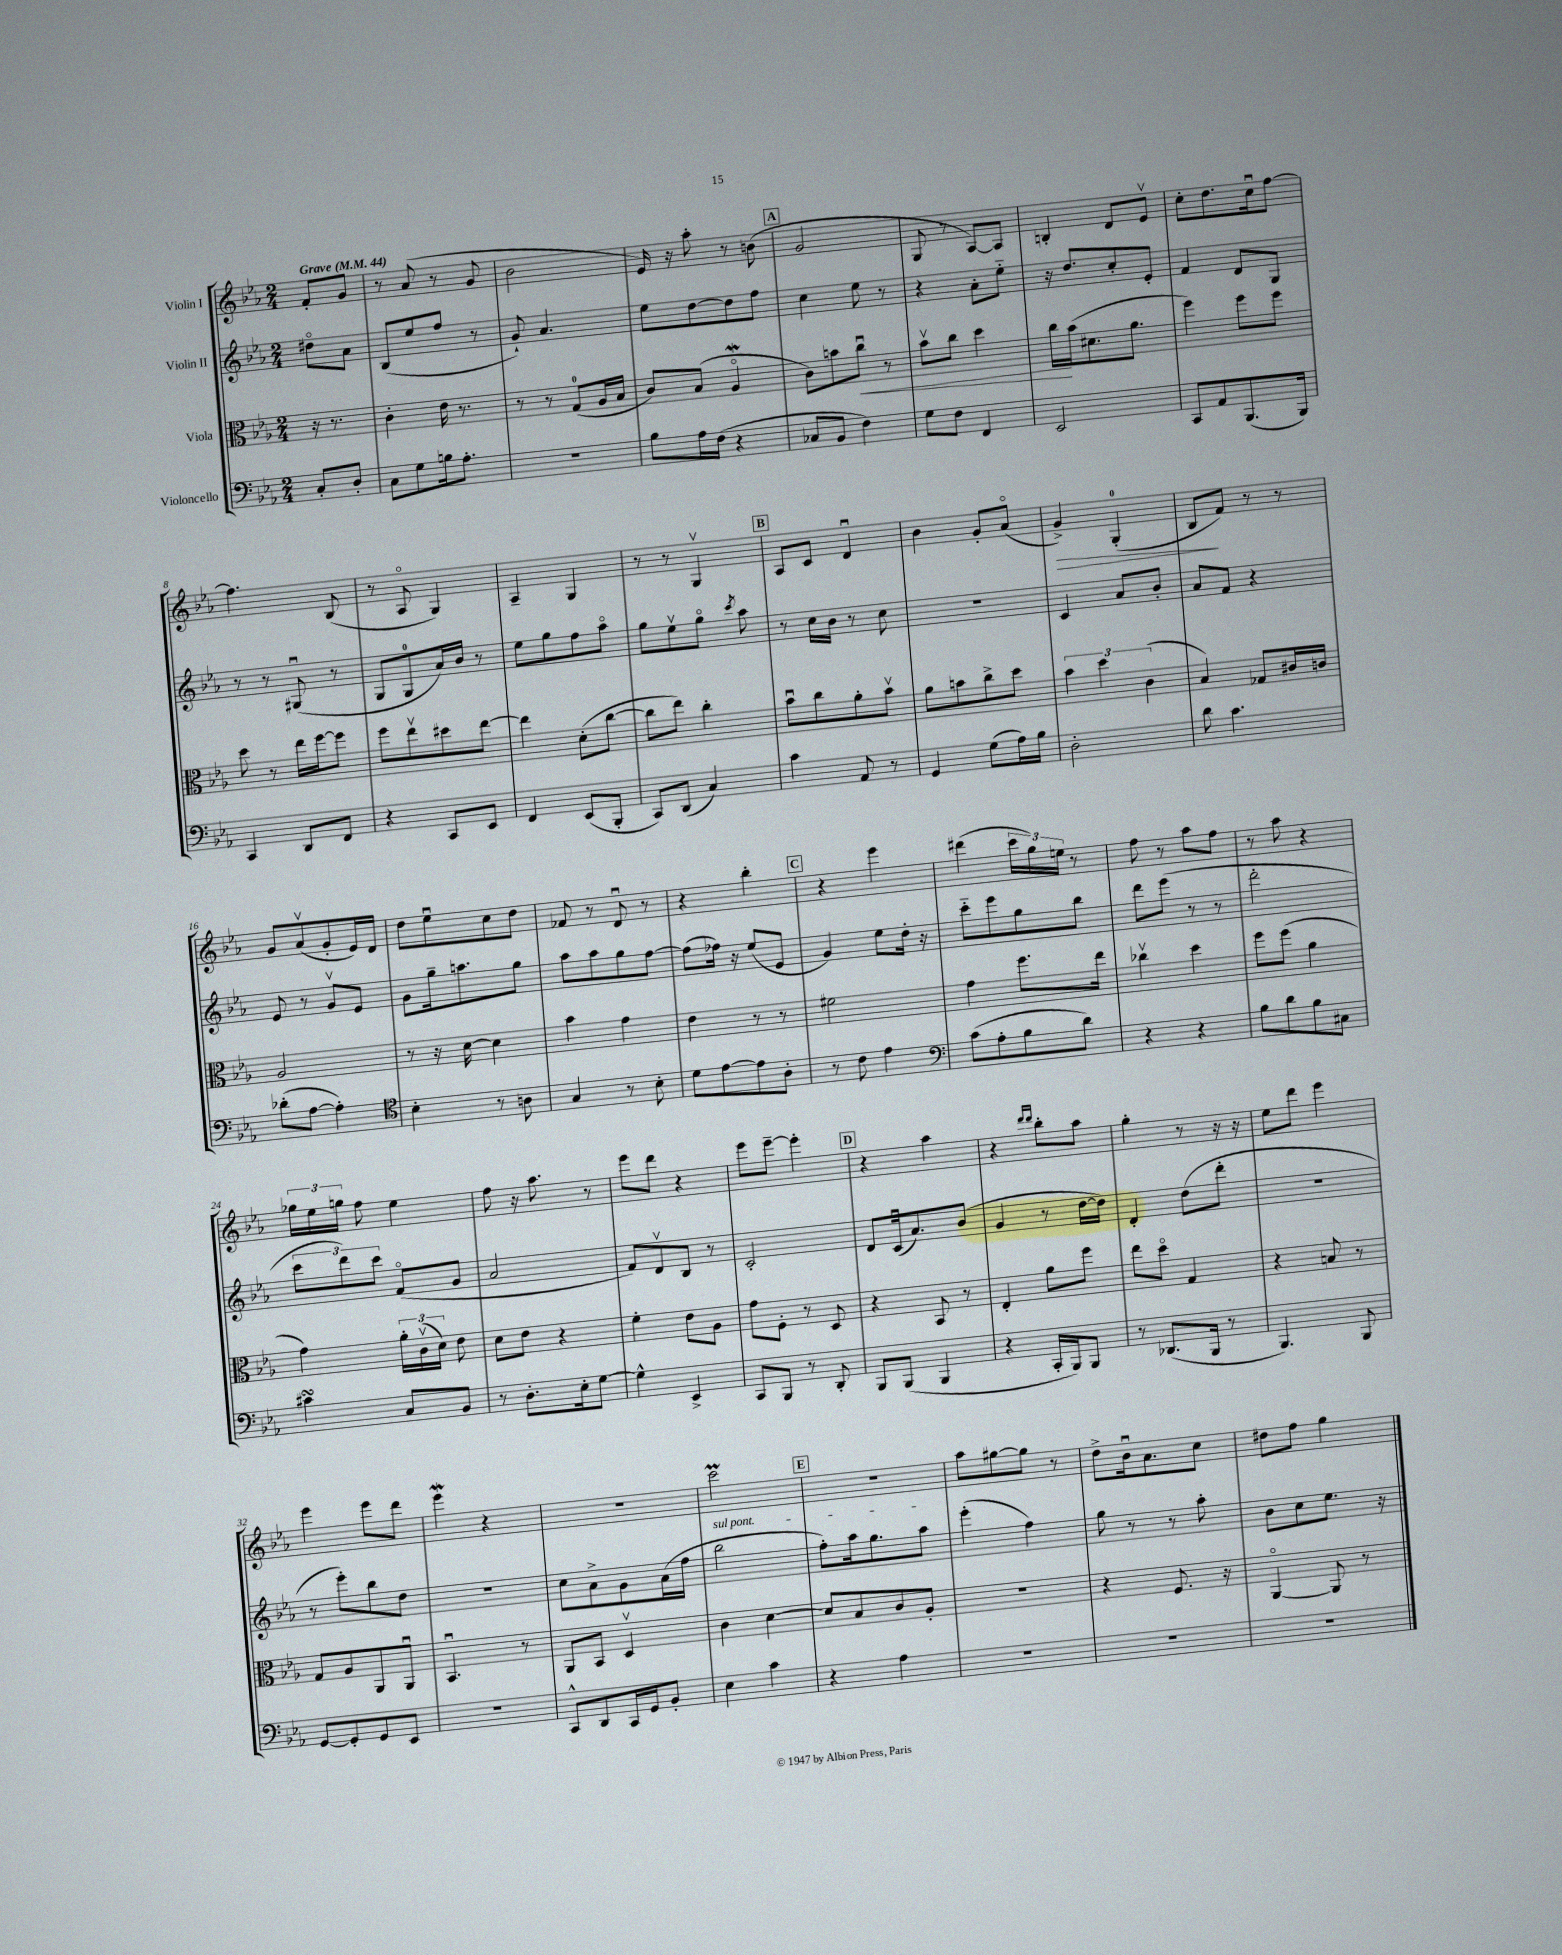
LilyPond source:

<<
\new StaffGroup <<
\new Staff = "s0" \with { instrumentName = "Violin I" } {
    \clef treble \key ees \major \numericTimeSignature \time 2/4 \partial 4 \tempo "Grave" 4 = 44
    \autoBeamOff f'8[-. g'8] |
    r8 aes'8( r8 g'8 |
    bes'2 |
    ees'16) r16 aes''8-. r8 b'8( |
    \mark \markup { \box "A" } g'2 |
    g8 r8 aes8[~) aes8] |
    b4-. d'8[ ees'8]\upbow |
    c''8[-. d''8. c''16\downbow f''8]~ |
    f''4. bes8( |
    r8 aes8\flageolet g4) |
    aes4-- g4 |
    r8 r8 g4\upbow |
    \mark \markup { \box "B" } aes8[ c'8] d'4\downbow |
    bes'4 g'8[-. aes'8]\flageolet( |
    g'4->\>) g4-0-.( |
    bes8[\! f'8]) r8 r8 |
    g'8[ aes'8\upbow( g'8-. ees'16) d'16] |
    d''8[ ees''8\downbow c''8 d''8] |
    fes'8 r8 d'8\downbow r8 |
    r4 bes''4-. |
    \mark \markup { \box "C" } r4 ees'''4 |
    dis'''4( \tuplet 3/2 { c'''16[ g''16) e''16] } r8 |
    f''8 r8 aes''8[ f''8] |
    r8 aes''8 r4 |
    \tuplet 3/2 { ges''16[ ees''16 g''16] } f''8 ees''4 |
    f''8 r16 aes''8. r8 |
    ees'''8[ d'''8] r4 |
    ees'''8[ ees'''8]~-- ees'''4-. |
    \mark \markup { \box "D" } r4 aes''4 |
    r4 \grace { d'''16[ d'''16] } bes''8[-. aes''8] |
    g''4-. r8 r16 r16 |
    ees''8[ d'''8] ees'''4 |
    ees'''4 ees'''8[ d'''8] |
    ees'''4\mordent r4 |
    r2 |
    c'''2\prall |
    \mark \markup { \box "E" } R2 |
    aes''8[ gis''8~ gis''8] r8 |
    d''8[-> bes'16\downbow aes'8. c''8] |
    dis''8[ f''8] g''4 \bar "|." |
}
\new Staff = "s1" \with { instrumentName = "Violin II" } {
    \clef treble \key ees \major \numericTimeSignature \time 2/4 \partial 4
    \autoBeamOff dis''8[\flageolet aes'8] |
    bes8[( ees''8 f''8] r8 |
    g'8-!) aes'4. |
    ees''8[ d''8~ d''8 f''8] |
    \mark \markup { \box "A" } c''4 ees''8 r8 |
    r4 aes'8[-. ees''8]-_ |
    r16 d''8.[ c''8-. ees'8]-. |
    f'4 d'8[ g8] |
    r8 r8 gis8\downbow( r8 |
    g8[ g8-0 aes'16) bes'16] r8 |
    ees''8[ g''8 f''8 aes''8]\flageolet |
    g''8[ ees''8\upbow g''8]\flageolet \acciaccatura { c'''8 } aes''8 |
    \mark \markup { \box "B" } r8 c''16[ bes'16] r8 c''8 |
    R2 |
    c'4 aes'8[ bes'8]-. |
    aes'8[ f'8] r4 |
    ees'8 r8 g'8[\upbow ees'8] |
    g'8[ g''16-- a''8. g''8] |
    aes''8[ aes''8 g''8 f''8]~ |
    f''8[( fes''16]) r16 ees''8[( ees'8] |
    \mark \markup { \box "C" } g'4) ees''8[ d''16]-. r16 |
    c'''8[-_ ees'''8 g''8 bes''8] |
    d'''8[ ees'''8]( r8 r8 |
    d'''2-. |
    \tuplet 3/2 { c'''8[ d'''8) c'''8] } f'8[\flageolet( g'8] |
    aes'2 |
    f'8[) d'8\upbow bes8] r8 |
    c'2-. |
    \mark \markup { \box "D" } d'8[ c'16\downbow( aes'8.) bes'8]( |
    g'4 r8 d''16[~ d''16]) |
    d'4-. d''8[( d'''8]-. |
    r2 |
    r8 ees'''8[-.) bes''8 d''8] |
    r2 |
    c''8[ aes'8-> g'8 aes'16( f''16] |
    \once \override TextSpanner.bound-details.left.text = \markup { \italic "sul pont." } bes''2\startTextSpan |
    \mark \markup { \box "E" } f''8[-.) aes''16 g''8. aes''8]\stopTextSpan |
    ees'''4-.( f''4) |
    g''8 r8 r8 aes''8-. |
    bes'8[ c''8 ees''8.] r16 \bar "|." |
}
\new Staff = "s2" \with { instrumentName = "Viola" } {
    \clef alto \key ees \major \numericTimeSignature \time 2/4 \partial 4
    \autoBeamOff r16 r8. |
    c'4-. ees'16 r8. |
    r8 r8 g8[-0( aes16 bes16] |
    c'8[) bes8]( aes4\flageolet\mordent |
    \mark \markup { \box "A" } c'8[) b'8 c''8]\downbow\< r8 |
    bes'8[\upbow c''8] d''4 |
    c''16[\! bes'16( dis'8. aes'8.] |
    f''4) f''8[ f''8] |
    d''8 r8 ees''16[ f''16~ f''8] |
    f''8[ ees''8\upbow dis''8 ees''8]~ |
    ees''4 d'8[-.( c''8]~ |
    c''8[ ees''8]) c''4-. |
    \mark \markup { \box "B" } bes'8[\downbow c''8 aes'8-. bes'8]\upbow |
    aes'8[ b'8 c''8-> d''8] |
    \tuplet 3/2 { bes'4 d''4 c'4( } |
    bes4) ges8[ cis'16 c'16] |
    aes2 |
    r8 r16 d'16~ d'4 |
    bes'4 g'4 |
    ees'4 r8 r8 |
    \mark \markup { \box "C" } fis'2 |
    g'4 f''8.[ ees''16] |
    ces''4\upbow d''4 |
    f''8[ f''8]( aes'4 |
    g'4) \tuplet 3/2 { aes'16[-. c'16\upbow( d'16]) } ees'8 |
    d'8[ ees'8] r4 |
    f'4-. ees'8[ aes8] |
    g'8[ f8]-. r8 d8 |
    \mark \markup { \box "D" } r4 bes,8 r8 |
    ees4-. aes'8[ f''8] |
    ees''8[ d''8]\flageolet g4 |
    r4 b8 r8 |
    g8[ aes8 aes,8 aes,8]\downbow |
    bes,4.\downbow r8 |
    aes,8[ bes,8] d4\upbow |
    c'4 d'4~ |
    \mark \markup { \box "E" } d'8[ bes8 c'8 aes8]-. |
    R2 |
    r4 f8. r16 |
    aes,4~\flageolet aes,8 r8 \bar "|." |
}
\new Staff = "s3" \with { instrumentName = "Violoncello" } {
    \clef bass \key ees \major \numericTimeSignature \time 2/4 \partial 4
    \autoBeamOff c8[-. d8]-. |
    c8[ g8 b16 aes8.]-. |
    r2 |
    bes8[ aes16 f16]( r4 |
    \mark \markup { \box "A" } ces8[ bes,8] f4) |
    g8[ f8] f,4 |
    ees,2 |
    c,8[ aes,8 bes,,8.( bes,,16]) |
    c,4 d,8[ f,8] |
    r4 c,8[ ees,8] |
    f,4 ees,8[( bes,,8]-. |
    c,8[) d,8]( c4) |
    \mark \markup { \box "B" } c'4 aes,8 r8 |
    g,4 g8[( aes16) bes16] |
    d2-. |
    d'8 c'4. |
    des'8[-.( aes8]~ aes4-.) |
    \clef tenor bes4-. r8 a8 |
    g4 r8 bes8-. |
    d'8[ ees'8~ ees'8 aes8]-. |
    \mark \markup { \box "C" } r8 c'8 ees'4 |
    \clef bass c'8[( aes8-. bes8 d'8]) |
    r4 r4 |
    bes8[ d'8 bes8 cis8] |
    cis'4\turn c8[ bes,8] |
    r8 d8.[-. ees16-. g8]~ |
    g4-^ ees,4-> |
    c,8[ bes,,8] r8 d,8-. |
    \mark \markup { \box "D" } bes,,8[ bes,,8]( bes,,4 |
    r4 c,16[-. bes,,16) bes,,8] |
    r8 des,8.[( bes,,16] r8 |
    bes,,4.) bes,,8 |
    g,8[~ g,8-. g,8 ees,8] |
    R2 |
    c,8[-^ d,8 c,16 g,16 bes,8]-. |
    ees4 c'4 |
    \mark \markup { \box "E" } r4 aes4 |
    R2 |
    R2 |
    R2 \bar "|." |
}
>>
>>
